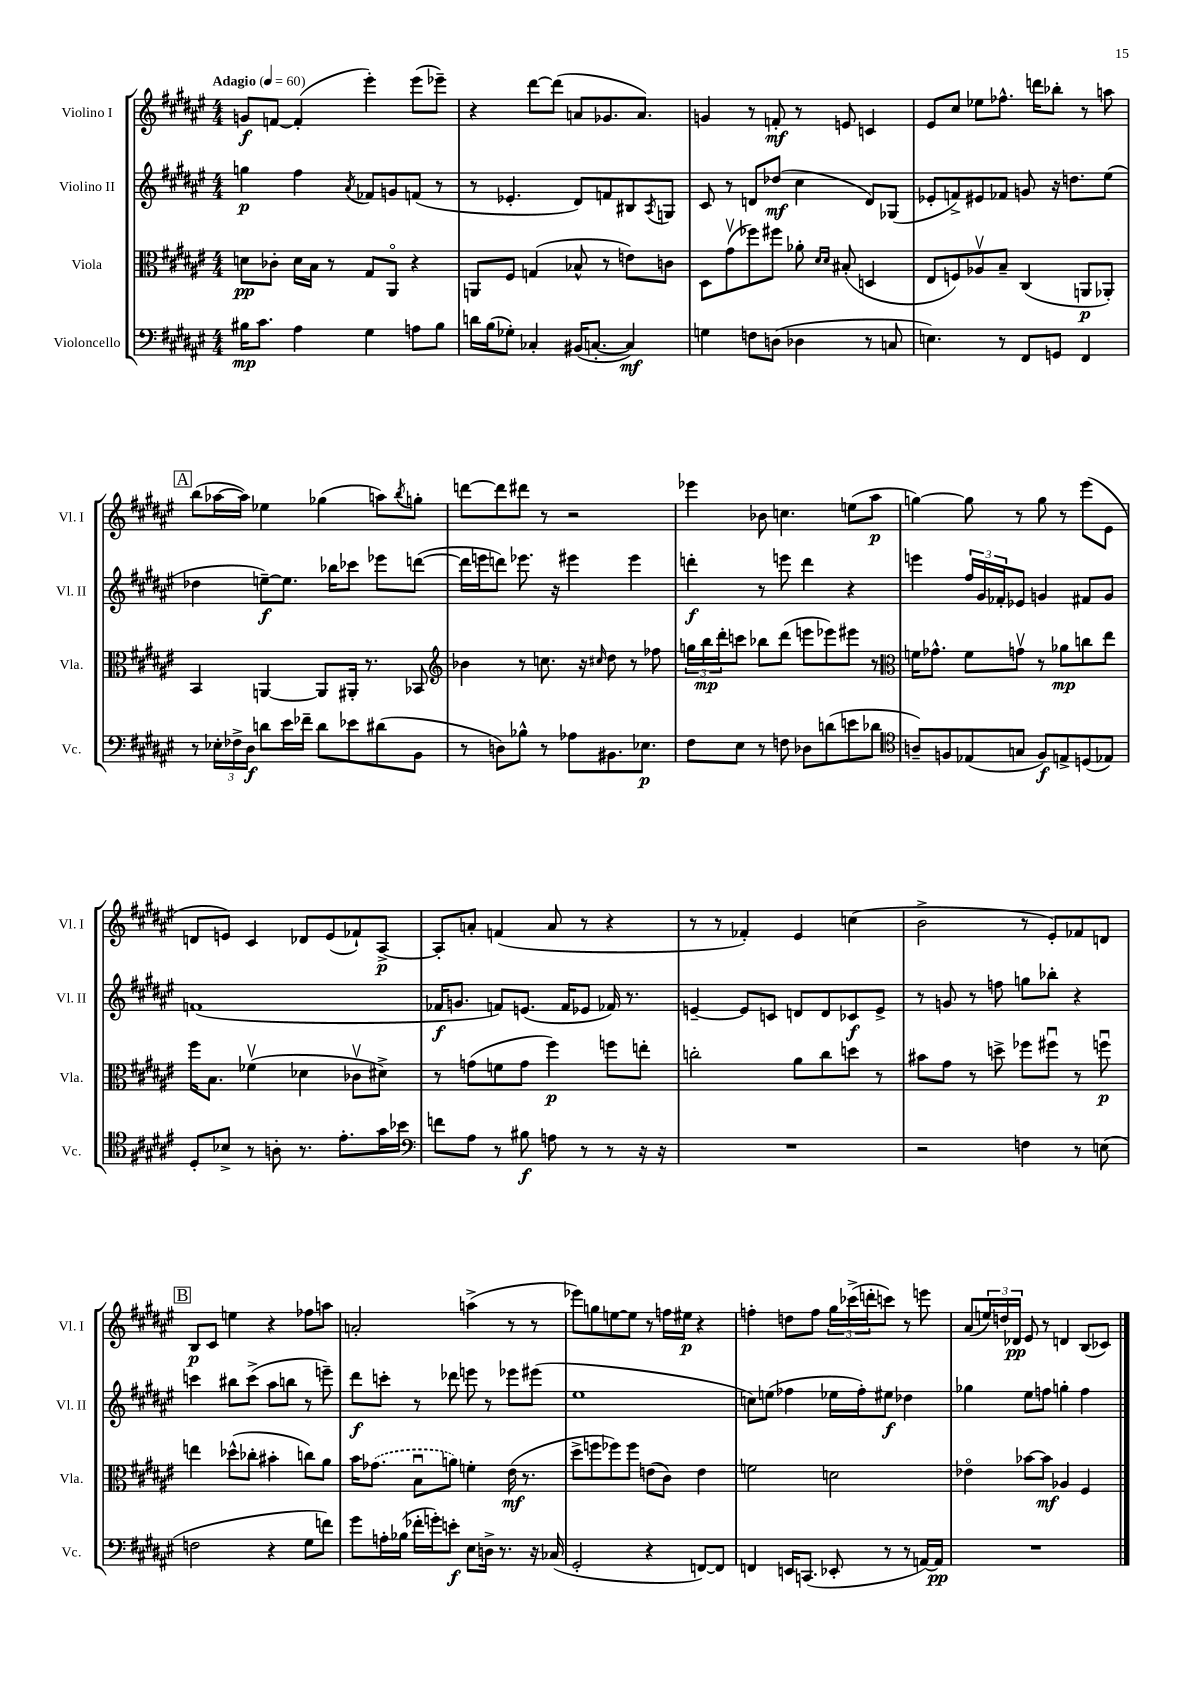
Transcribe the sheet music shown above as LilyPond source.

<<
\new StaffGroup <<
\new Staff = "s0" \with { instrumentName = "Violino I" shortInstrumentName = "Vl. I" } {
    \clef treble \key fis \major \numericTimeSignature \time 4/4 \tempo "Adagio" 4 = 60
    g'8\f f'8~ f'4-.( eis'''4-.) eis'''8( ees'''8--) |
    r4 dis'''8~ dis'''8( a'8 ges'8. a'8.) |
    g'4 r8 f'8-.\mf r8 e'8 c'4 |
    eis'8 cis''8 ees''8 fes''8.-^ d'''16 bes''8-. r8 a''8 |
    \mark \markup { \box "A" } b''8( aes''16~ aes''16) ees''4 ges''4( a''8) \acciaccatura { b''8 } g''8-. |
    d'''8~ d'''8 dis'''8 r8 r2 |
    ees'''4 bes'8 c''4. e''8( ais''8\p |
    g''4~) g''8 r8 g''8 r8 eis'''8( eis'8 |
    d'8 e'8) cis'4 des'8 e'8( fes'8-!) ais8~->\p |
    ais8-. a'8-. f'4( a'8 r8 r4 |
    r8 r8 fes'4-.) eis'4 c''4( |
    b'2-> r8 eis'8-.) fes'8 d'8 |
    \mark \markup { \box "B" } b8\p cis'8 e''4 r4 fes''8 a''8 |
    a'2-. a''4->( r8 r8 |
    ees'''8) g''8 e''8~ e''8 r8 f''16 eis''16\p r4 |
    f''4-. d''8 f''8 \tuplet 3/2 { gis''16 ces'''16->( d'''16-. } c'''8) r8 e'''8 |
    ais'8( \tuplet 3/2 { e''16) d''16 des'16\pp } eis'8 r8 d'4 b8( ces'8) \bar "|." |
}
\new Staff = "s1" \with { instrumentName = "Violino II" shortInstrumentName = "Vl. II" } {
    \clef treble \key fis \major \numericTimeSignature \time 4/4
    g''4\p fis''4 \acciaccatura { ais'8 } fes'8 g'8 f'8( r8 |
    r8 ees'4.-. dis'8) f'8 bis8 \acciaccatura { ais8 } g8 |
    cis'8 r8 d'8 des''8\mf( cis''4 d'8) ges8( |
    ees'8-. f'8->) eis'8 fes'8 g'8 r16 d''8. eis''8( |
    \mark \markup { \box "A" } des''4 e''8~--\f) e''8. bes''16 ces'''8 ees'''8 d'''8~( |
    d'''16 e'''16 d'''8) ees'''8. r16 eis'''4 eis'''4 |
    d'''4-.\f r8 e'''8 d'''4 r4 |
    e'''4 \tuplet 3/2 { fis''16 gis'16 fes'16-. } ees'8 g'4 fis'8 g'8 |
    f'1( |
    fes'16\f g'8. f'8) e'8.( f'16 ees'8 fes'16) r8. |
    e'4~-- e'8 c'8 d'8 d'8 ces'8\f e'8-> |
    r8 g'8 r8 f''8 g''8 bes''8-. r4 |
    \mark \markup { \box "B" } c'''4 bis''8 c'''8->( ais''8 b''8 r8 e'''8--) |
    dis'''8\f c'''8-. r8 des'''8 e'''8 r8 ees'''8 eis'''8( |
    eis''1 |
    c''8) e''8( fes''4 ees''16 fes''16-.) eis''8\f des''4 |
    ges''4 eis''8 f''8 g''4-. f''4 \bar "|." |
}
\new Staff = "s2" \with { instrumentName = "Viola" shortInstrumentName = "Vla." } {
    \clef alto \key fis \major \numericTimeSignature \time 4/4
    d'8\pp ces'8-. d'16 b16 r8 gis8 ais,8\flageolet r4 |
    a,8 fis8 g4( bes8-^ r8 e'8) c'8 |
    dis8 gis'8\upbow( fes''8) fis''8 aes'8-. \grace { dis'16 dis'16 } bis8-.( d4 |
    eis8 f8) aes8\upbow b8-- cis4( a,8\p aes,8-.) |
    \mark \markup { \box "A" } b,4 a,4~ a,8 ais,16-. r8. bes,8 |
    \clef treble bes'4 r8 c''8. r16 \grace { cis''16 } dis''8 r8 fes''8 |
    \tuplet 3/2 { g''16 b''16\mp dis'''16-. } c'''8 bes''8 dis'''8( e'''8 ees'''8) eis'''8 r8 |
    \clef alto f'16 ges'8.-^ f'8 g'8\upbow r8 aes'8\mp c''8 eis''8 |
    fis''16 b8. fes'4\upbow( des'4 ces'8\upbow dis'8->) |
    r8 g'8( f'8 g'8 fis''4\p) f''8 e''8-. |
    c''2-. ais'8 c''8 d''8 r8 |
    bis'8 gis'8 r8 d''8-> fes''8 fis''8\downbow r8 f''8\downbow\p |
    \mark \markup { \box "B" } e''4 des''8-^( ces''8-. bis'4-. c''8) ais'8 |
    b'16 \once \slurDashed ges'8.( b8\downbow a'8) f'4-. eis'16\mf( r8. |
    dis''8-> f''8 fes''8) fes''8 e'8( cis'8) e'4 |
    f'2 d'2 |
    ees'4\flageolet bes'8~ bes'8\mf aes4 fis4 \bar "|." |
}
\new Staff = "s3" \with { instrumentName = "Violoncello" shortInstrumentName = "Vc." } {
    \clef bass \key fis \major \numericTimeSignature \time 4/4
    bis16\mp cis'8. ais4 gis4 a8 bis8 |
    d'16 b16( ges8-.) ces4-. bis,16( c8.~-. c4\mf) |
    g4 f8 d8( des4 r8 c8 |
    e4.) r8 fis,8 g,8 fis,4 |
    \mark \markup { \box "A" } r8 \tuplet 3/2 { ees16-. fes16-> dis16\f } d'8 eis'16 fes'16-- d'8 ees'8 dis'8( b,8 |
    r8 d8) bes8-^ r8 aes8 bis,8. ees8.\p |
    fis8 eis8 r8 f8 des8 d'8( e'8 des'8 |
    \clef tenor a8--) f8 ees8( g8 f8\f) e8-> d8( ees8) |
    dis8-. bes8-> r8 a8-. r8. eis'8.-. gis'16 bes'16 |
    \clef bass f'8 ais8 r8 bis8\f a8 r8 r8 r16 r16 |
    R1 |
    r2 f4 r8 e8( |
    \mark \markup { \box "B" } f2 r4 gis8 f'8) |
    gis'8 a16-. bes16( fes'16-. g'16-.) e'8-.\f eis8 d16-> r8. r16 ces16( |
    gis,2-. r4 f,8~) f,8 |
    f,4 e,16 c,8.( ees,8-. r8 r8 a,16~) a,16\pp |
    R1 \bar "|." |
}
>>
>>
\layout { \context { \Score \remove "Bar_number_engraver" } }
